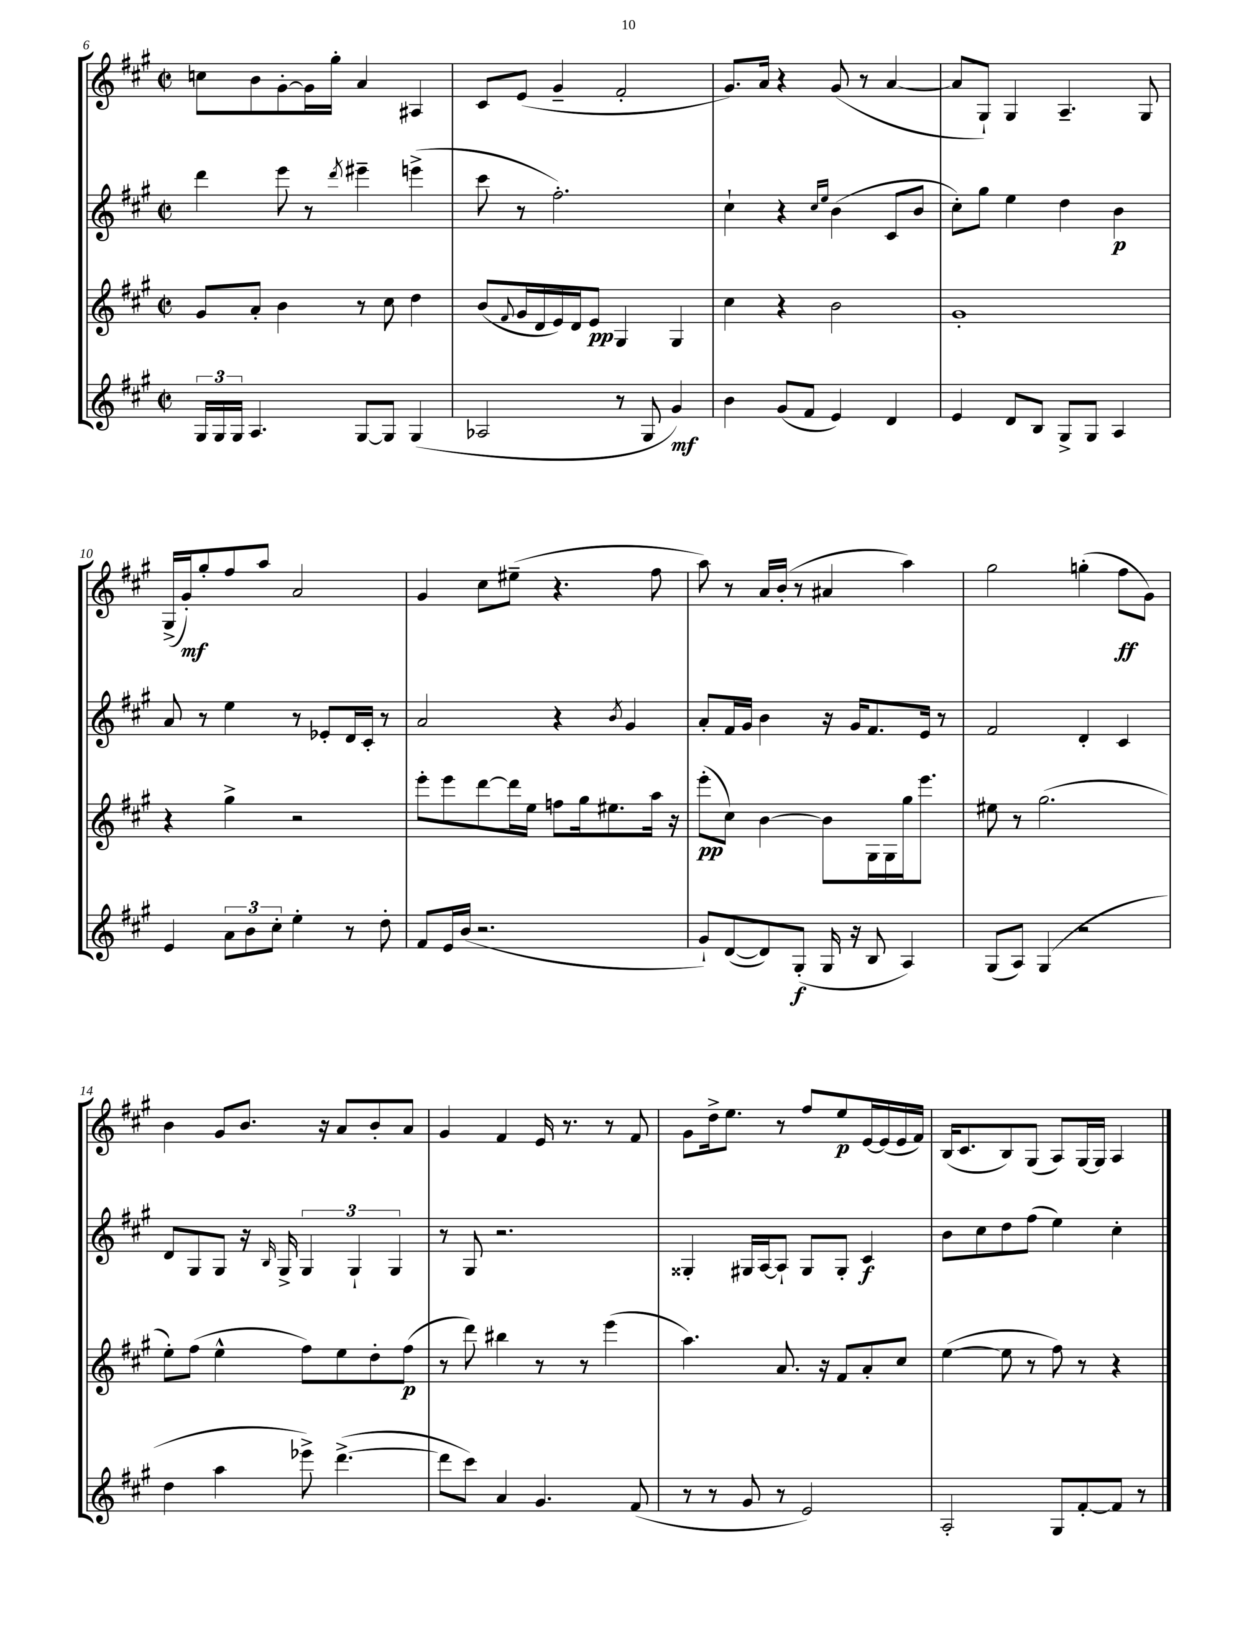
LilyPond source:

<<
\new StaffGroup <<
\new Staff = "s0" {
    \clef treble \key a \major \defaultTimeSignature \time 2/2
    c''8 b'8 gis'8~-. gis'16 gis''16-. a'4 ais4 |
    cis'8 e'8( gis'4-- fis'2-. |
    gis'8.) a'16 r4 gis'8( r8 a'4~ |
    a'8 gis8-!) gis4 a4.-- gis8 |
    gis16->( gis'16-.\mf) gis''8-. fis''8 a''8 a'2 |
    gis'4 cis''8 eis''8--( r4. fis''8 |
    a''8) r8 a'16 b'16-.( r8 ais'4 a''4) |
    gis''2 g''4-.( fis''8\ff gis'8) |
    b'4 gis'8 b'8. r16 a'8 b'8-. a'8 |
    gis'4 fis'4 e'16 r8. r8 fis'8 |
    gis'8 d''16-> e''8. r8 fis''8 e''8\p e'16~ e'16( e'16 fis'16) |
    b16( cis'8. b8) gis8( a8) gis16~ gis16 a4 \bar "|." |
}
\new Staff = "s1" {
    \clef treble \key a \major \defaultTimeSignature \time 2/2
    d'''4 e'''8 r8 \acciaccatura { d'''8 } eis'''4-- e'''4->( |
    cis'''8 r8 fis''2.-.) |
    cis''4-! r4 \grace { cis''16 e''16 } b'4( cis'8 b'8 |
    cis''8-.) gis''8 e''4 d''4 b'4\p |
    a'8 r8 e''4 r8 ees'8-. d'16 cis'16-. r8 |
    a'2 r4 \acciaccatura { b'8 } gis'4 |
    a'8-. fis'16 gis'16 b'4 r16 gis'16 fis'8. e'16 r8 |
    fis'2 d'4-. cis'4 |
    d'8 gis8 gis8 r16 \grace { b16 } gis16-> \tuplet 3/2 { gis4 gis4-! gis4 } |
    r8 gis8 r2. |
    gisis4-. gis16 a16~ a8-! gis8 gis8-. cis'4\f |
    b'8 cis''8 d''8 fis''8( e''4) cis''4-. \bar "|." |
}
\new Staff = "s2" {
    \clef treble \key a \major \defaultTimeSignature \time 2/2
    gis'8 a'8-. b'4 r8 cis''8 d''4 |
    b'8( \appoggiatura { fis'8 } gis'16 d'16 e'16) d'16 e'8\pp gis4 gis4 |
    cis''4 r4 b'2 |
    gis'1-. |
    r4 gis''4-> r2 |
    e'''8-. e'''8 d'''8~ d'''16 e''16 f''8 gis''16 eis''8. a''16 r16 |
    e'''8-.\pp( cis''8) b'4~ b'8 gis16 gis16 gis''16 e'''8. |
    eis''8 r8 gis''2.( |
    e''8-.) fis''8( e''4-^ fis''8) e''8 d''8-. fis''8\p( |
    r8 d'''8) bis''4 r8 r8 e'''4( |
    a''4.) a'8. r16 fis'8 a'8-. cis''8 |
    e''4~( e''8 r8 fis''8) r8 r4 \bar "|." |
}
\new Staff = "s3" {
    \clef treble \key a \major \defaultTimeSignature \time 2/2
    \tuplet 3/2 { gis16 gis16 gis16 } a4. gis8~ gis8 gis4( |
    aes2 r8 gis8 gis'4\mf) |
    b'4 gis'8( fis'8 e'4) d'4 |
    e'4 d'8 b8 gis8-> gis8 a4 |
    e'4 \tuplet 3/2 { a'8 b'8 cis''8-. } e''4-. r8 d''8-. |
    fis'8 e'16 b'16( r2. |
    gis'8-!) d'8~( d'8) gis8-.\f( gis16 r16 b8 a4) |
    gis8( a8) gis4( r2 |
    d''4 a''4 ees'''8->) d'''4.~->( |
    d'''8 cis'''8) a'4 gis'4. fis'8( |
    r8 r8 gis'8 r8 e'2) |
    a2-. gis8 fis'8~-. fis'8 r8 \bar "|." |
}
>>
>>
\layout { \context { \Score currentBarNumber = #6 } }
